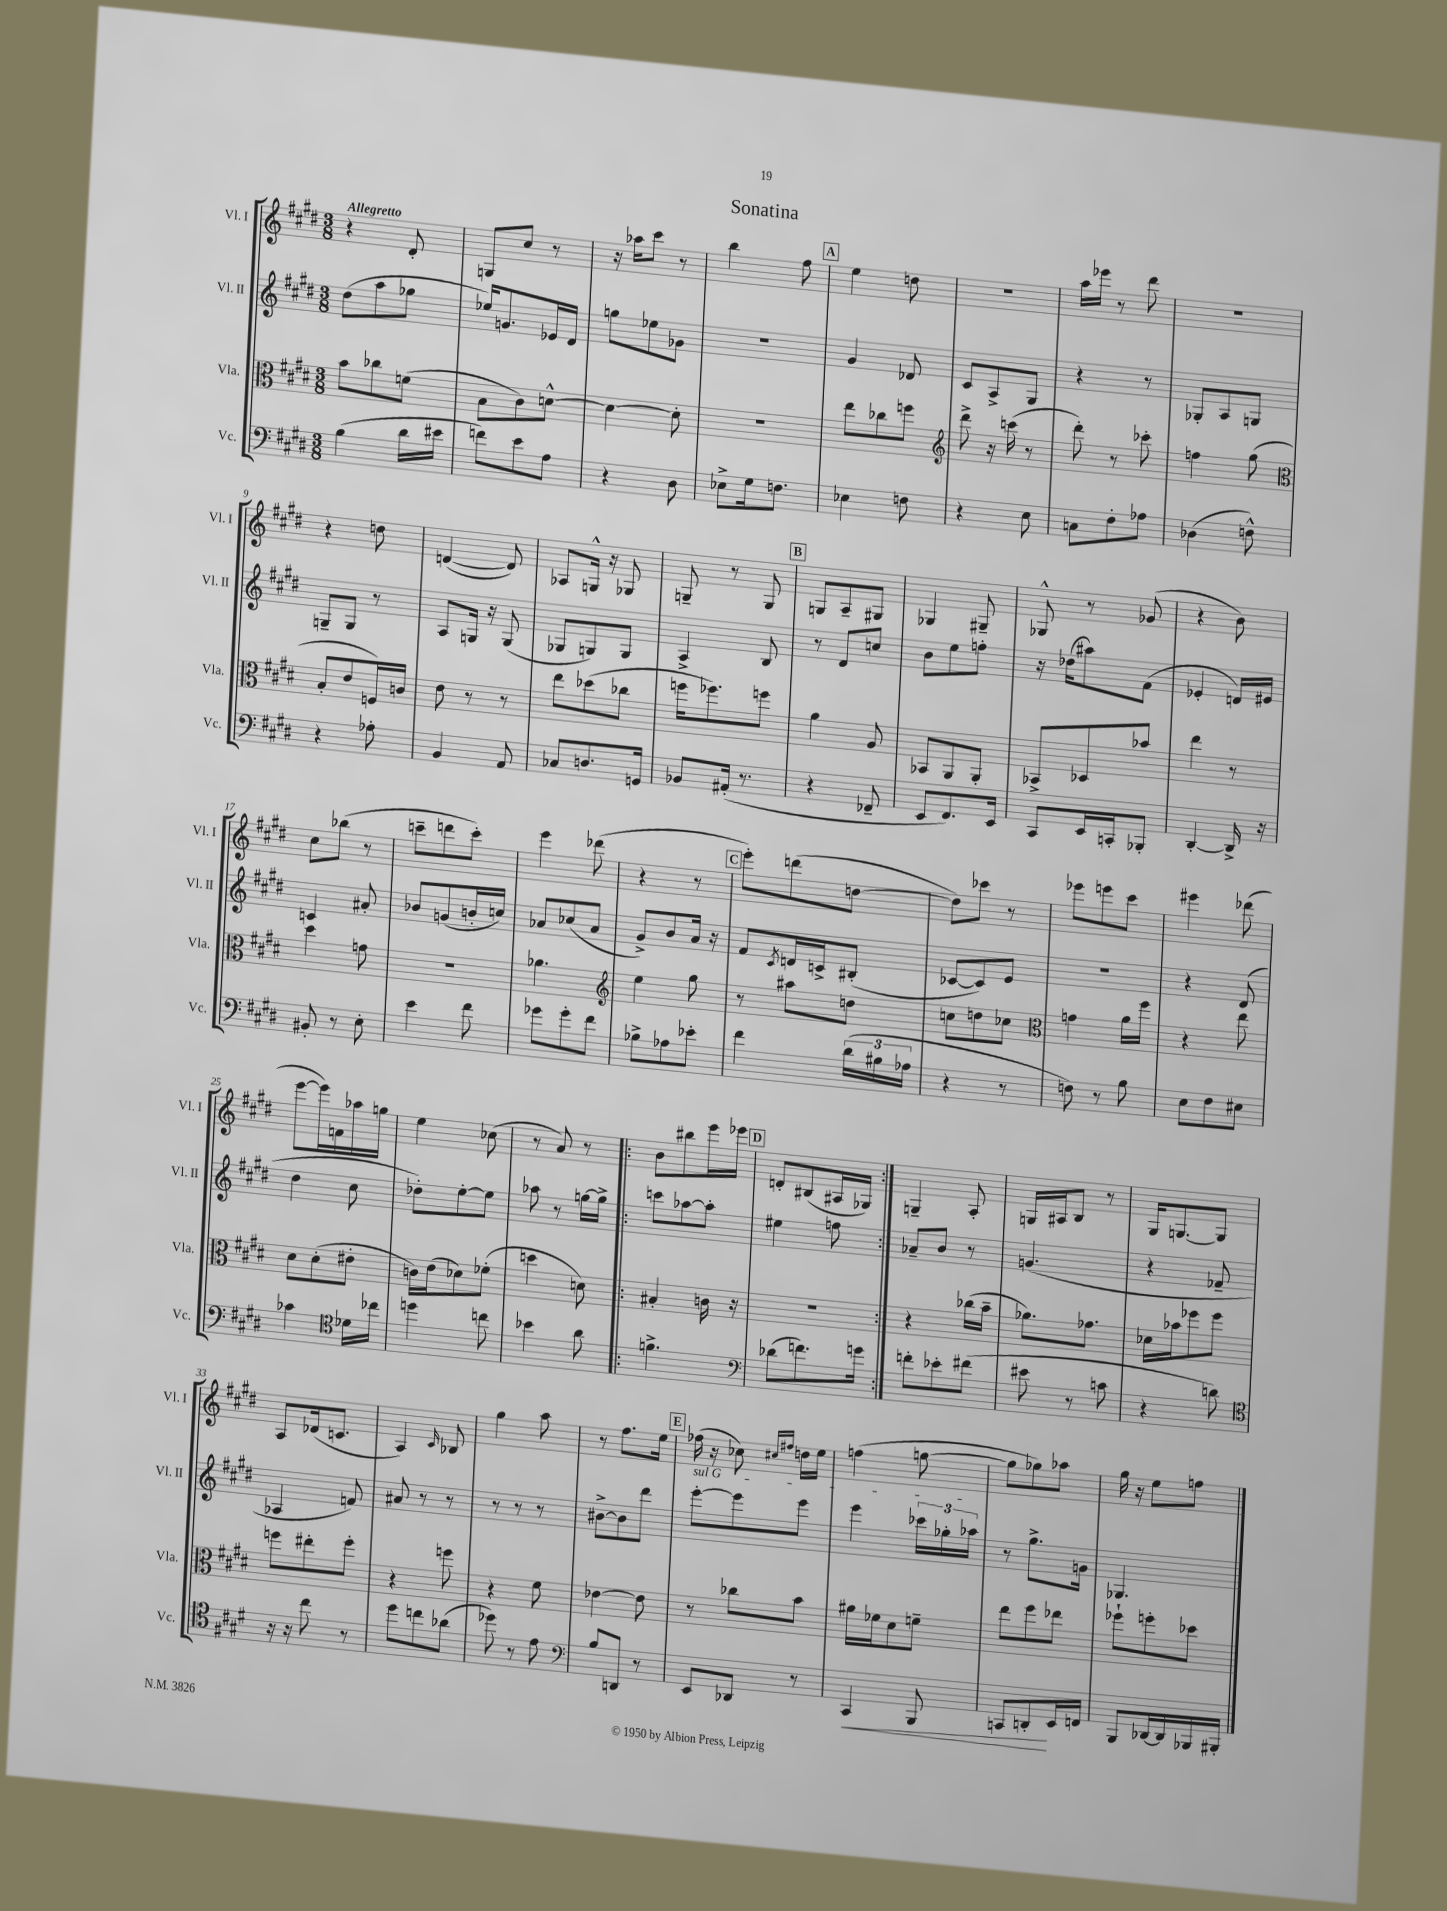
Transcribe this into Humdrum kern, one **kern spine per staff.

**kern	**kern	**kern	**kern
*staff4	*staff3	*staff2	*staff1
*clefF4	*clefC3	*clefG2	*clefG2
*k[f#c#g#d#]	*k[f#c#g#d#]	*k[f#c#g#d#]	*k[f#c#g#d#]
*M3/8	*M3/8	*M3/8	*M3/8
(4B	8b	(8dd#	4r
.	8cc-	8aa	.
16d#	(8f	8gg-	8d#'
16e#	.	.	.
=	=	=	=
8f)	8B	16ee-)	8G
.	.	8.g	.
8e	8c#)	.	8cc#
8A	[8d^^	16e-	8r
.	.	16d#	.
=	=	=	=
4r	4d_	8gg	16r
.	.	.	16aa-
.	.	8ee-	8ccc#
8D#	8d']	8g-	8r
=	=	=	=
8E-^	4.r	4.r	4bb
16G#	.	.	.
8.F	.	.	.
.	.	.	8ff#
=	=	=	=
4E-	8ee	4g#	4ee
.	8cc-	.	.
8F	8ff	8d-	8dd
=	=	=	=
*	*clefG2	*	*
4r	8ddd#^	8c#	4.r
.	16r	8A^	.
.	(16ccc	.	.
8E	8r	8G#	.
=	=	=	=
8C	8ddd#')	4r	16aa
.	.	.	16eee-
8F#'	8r	.	8r
8A-	8ccc-'	8r	8ddd#
=	=	=	=
(4D-	4ff	8G-'	4.r
.	.	8A	.
8F^^)	(8gg#	8G	.
=	=	=	=
*	*clefC3	*	*
4r	8B'	8G~	4r
.	8e	8G	.
8A-'	16F)	8r	8dd
.	16c	.	.
=	=	=	=
4BB	8e	8A	([4d
.	8r	16G	.
.	.	16r	.
8AA	8r	(8G	8d])
=	=	=	=
8C-	8ee	8G-	8A-
8.D	(8dd-	8G)	16G^^
.	.	.	16r
.	8cc-	8G	8G-
16GG	.	.	.
=	=	=	=
8BB-	16ff	4A^	8G~
.	8.ff-)	.	.
(16AA#'	.	.	8r
8.r	.	.	.
.	8ff	8B	8G
=	=	=	=
4r	4a	8r	8G
.	.	8d#	8A~
8FF-~	8A	8cc	8G#
=	=	=	=
8EE	8BB-	8b	4G-
8.FF#)	8AA	8ee	.
.	8AA'	8ff'	8G#~
16EE	.	.	.
=	=	=	=
8CC#	8BB-^	16r	8G-^^
.	.	(16dd-	.
16EE	8D-	8aa#)	8r
16CC'	.	.	.
8BBB-'	8b-	(8f#	(8g-
=	=	=	=
[4DD#'	4ee	4e-'	4r
16DD#^]	8r	16d)	8b)
16r	.	16e#	.
=	=	=	=
8BB#'	4dd#	4c	8cc#
8r	.	.	(8bb-
8E'	8g	8a#'	8r
=	=	=	=
4e	4.r	8b-	8ccc~
.	.	(8g	8ddd
8f#	.	16b'	8ccc')
.	.	16cc)	.
=	=	=	=
8g-	4.a-	8a-	4eee
8g-'	.	(8cc-	.
8f#	.	8a-	(8ddd-
=	=	=	=
*	*clefG2	*	*
8B-^	4ee	8g#^)	4r
8A-	.	8b	.
8e-'	8gg#	16a	8r
.	.	16r	.
=	=	=	=
4f#	8r	8f#	8eee')
.	.	8qc#	.
.	8aa#	16d	(8ddd
.	.	16c^	.
(24d#	8dd	(8B#'	[8dd
24B#	.	.	.
24A-	.	.	.
=	=	=	=
4r	8cc	[8c-	8dd])
.	8dd	8c-])	8ccc-
8r	8cc-	8e	8r
=	=	=	=
*	*clefC3	*	*
8F)	4g	4.r	8eee-
8r	.	.	8eee
8B	16a	.	8ccc#
.	16ff#	.	.
=	=	=	=
8E	4r	4r	4eee#
8F#	.	.	.
8E#	8ee	(8d#	(8ddd-
=	=	=	=
4c-	8d#	4dd#	[8eee
.	(8d#'	.	16eee])
.	.	.	16f
*clefC4	*	*	*
16d-	8e#'	8cc#	16aa-
16cc-	.	.	16gg
=	=	=	=
4dd	16c)	8dd-')	4ee
.	(16e	.	.
.	8d-)	[8ee'	.
8cc	(8f-'	8ee]	(8cc-
=	=	=	=
4b-	4dd	8aa-	8r
.	.	8r	8a)
8a	8d)	[16gg	8r
.	.	16gg^]	.
=!|:	=!|:	=!|:	=!|:
4.f^	4B#'	8ccc	8b
.	.	[8aa-	8bb#
.	16c	8aa-']	16eee
.	16r	.	16eee-
=	=	=	=
*clefF4	*	*	*
(8d-	4.r	4ee#	8d'
8.f)	.	.	(8B#
.	.	8ff	16A#
16g	.	.	16G-)
=:|!	=:|!	=:|!	=:|!
8f'	4r	8a-~	4G~
8e-'	.	8b	.
(8f#	(16cc-	8r	8A'
.	16b~	.	.
=	=	=	=
8e#	8.a-)	(4.g	16G
.	.	.	16A#
8r	.	.	8B
.	8.g-	.	.
8c	.	.	8r
=	=	=	=
4r	16d-	4r	16G#
.	16b-	.	[8.G
.	8ff-	.	.
8d)	8ff-	8f-~	8G]
=	=	=	=
*clefC4	*	*	*
16r	8ff	4A-	8A
16r	.	.	.
8cc#	8ee#'	.	(16d-
.	.	.	8.c
8r	8ff'	8f)	.
=	=	=	=
8dd#	4r	8a#	4A)
8cc	.	8r	.
.	.	.	16qqc#
(8a-	8ff	8r	8B-
=	=	=	=
8dd-)	4r	8r	4gg#
8r	.	8r	.
8e	8f#	8r	8aa
=	=	=	=
*clefF4	*	*	*
8B	[4e-	[8b#^	8r
8DD	.	8b#]	8.ff#
8r	8e-]	8ddd#	.
.	.	.	16ee
=	=	=	=
8EE	8r	[8eee'	(16ff-
.	.	.	16r
8DD-	8cc-	8eee]	8cc-)
.	.	.	16qqcc#
.	.	.	16qqff#
8r	8b	8eee	16dd
.	.	.	16ee
=	=	=	=
4CC#	16a#	4eee	(4ff
.	16f-	.	.
.	8d#	.	.
8BBB	8f~	24ccc-	[8gg
.	.	24gg-'	.
.	.	24aa-	.
=	=	=	=
8CC	8ee	8r	8gg]
8DD'	8ff#	8.gg#^	8gg-)
16EE	8ee-	.	8aa-
16FF	.	16g	.
=	=	=	=
8BBB	8ff-`	4.G-	16gg#
.	.	.	16r
[16DD-	8ff'	.	8ee
16DD-]	.	.	.
16BBB-	8dd-	.	8ff
16BBB#'	.	.	.
==	==	==	==
*-	*-	*-	*-
